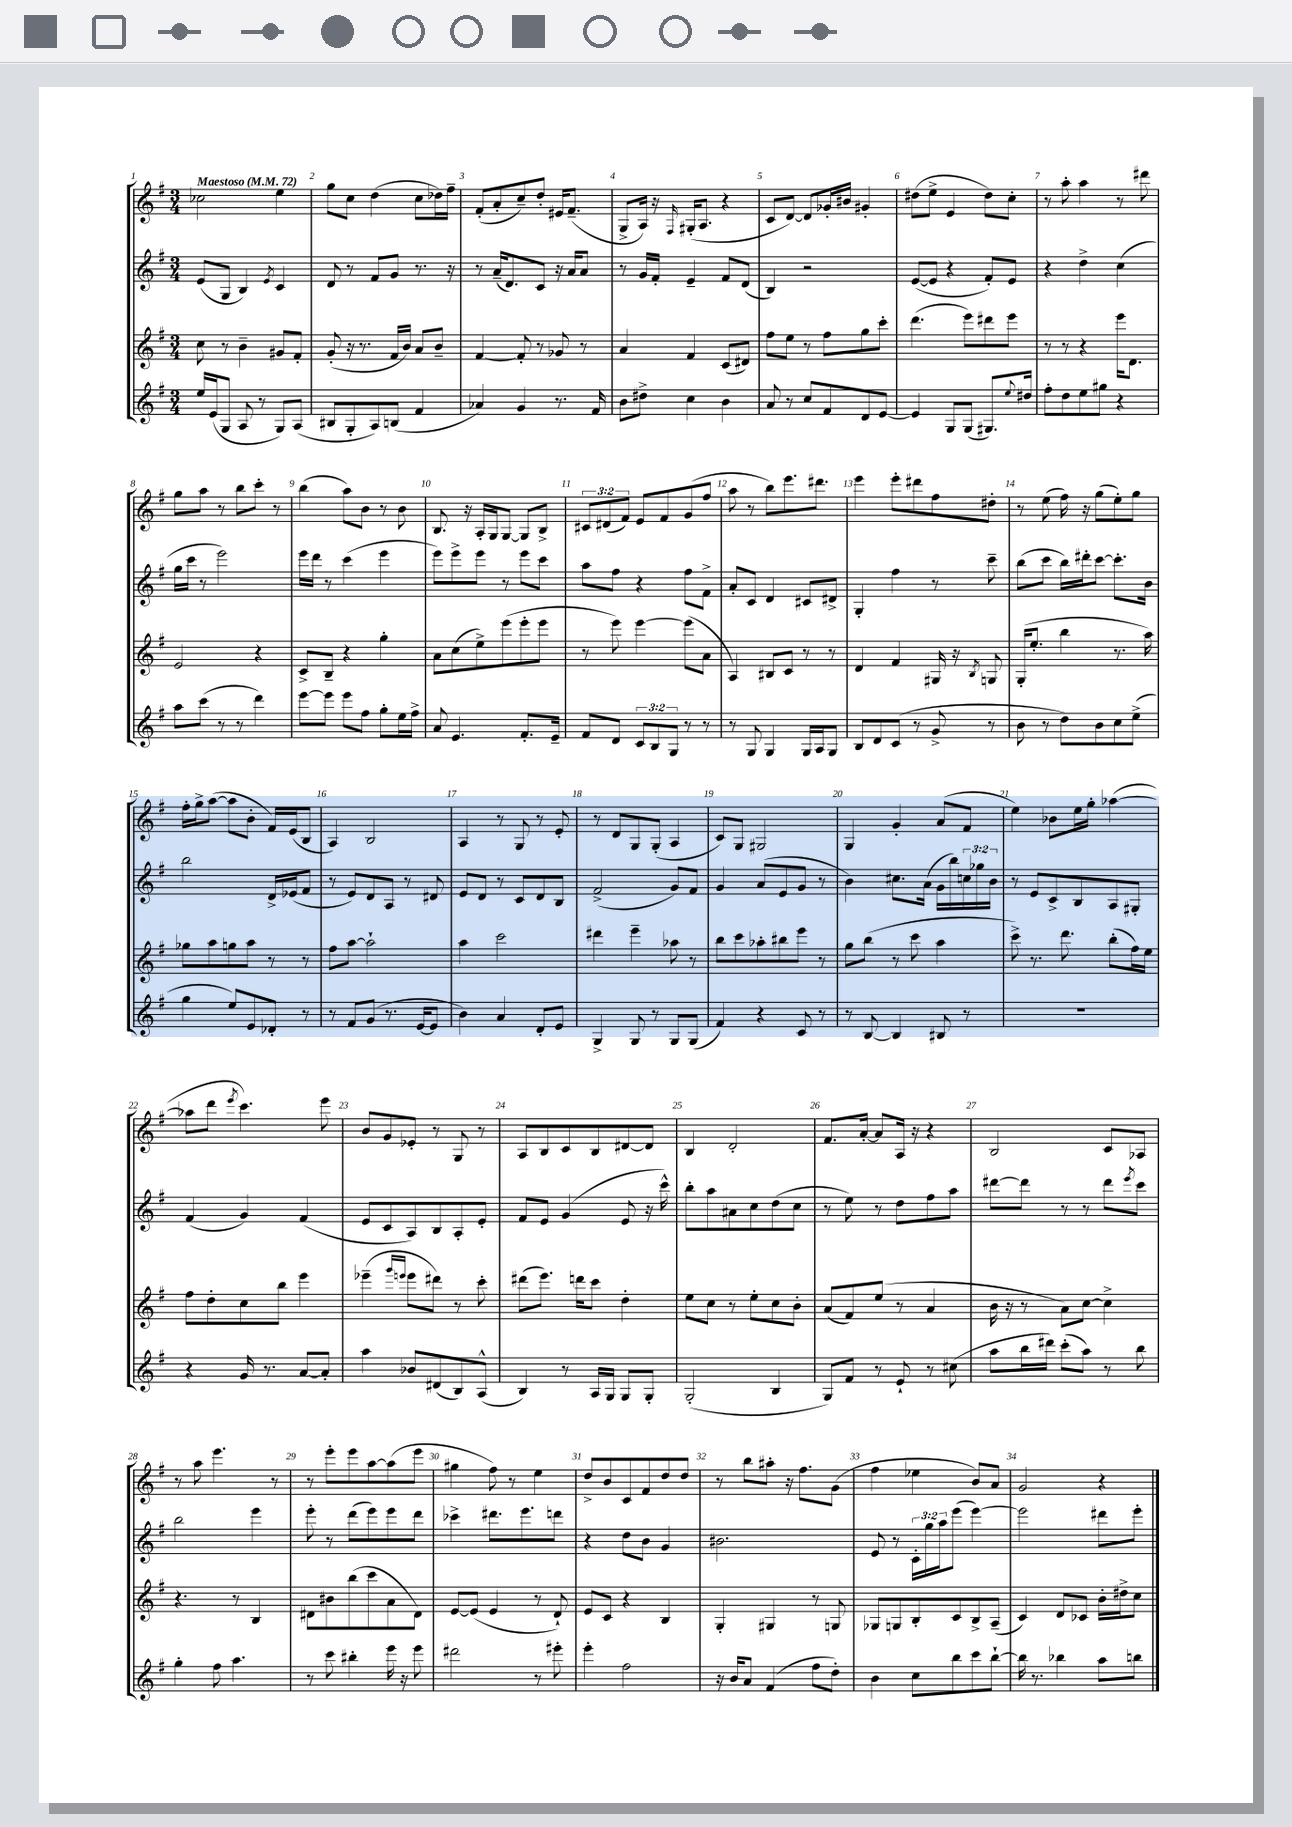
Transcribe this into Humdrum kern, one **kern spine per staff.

**kern	**kern	**kern	**kern
*staff4	*staff3	*staff2	*staff1
*clefG2	*clefG2	*clefG2	*clefG2
*k[f#]	*k[f#]	*k[f#]	*k[f#]
*M3/4	*M3/4	*M3/4	*M3/4
*MM72	*MM72	*MM72	*MM72
16ee	8cc	(8e	2cc-
(16e	.	.	.
8G	8r	8G	.
8A	4b~	4B)	.
8r	.	.	.
.	.	8qe	.
8G)	8g#	4c	4ee
(8A	8f#'	.	.
=	=	=	=
8B#	(8g'	8d	8gg
8G'	16r	8r	8cc
.	8.r	.	.
8A)	.	8f#	(4dd
(8B	16f#	8g	.
.	16b)	.	.
4f#	8a	8.r	8cc
.	8b~	.	16dd-)
.	.	16r	16ff#~
=	=	=	=
4a-)	[4f#	8r	(8f#'
.	.	(16a~	8a'
.	.	8.d)	.
4g	8f#']	.	8cc~)
.	8r	8c	8dd'
8.r	8g-	16r	16e#
.	.	16a	(8.f#~
.	8r	8a	.
16f#	.	.	.
=	=	=	=
8b	4a	8r	8G^
8dd#^	.	16g	16A)
.	.	16f#'	16r
.	.	.	16qqF#
4cc	4f#	4e~	(16G#'
.	.	.	8.A
4b	(8c	8f#	4r
.	8d#)	(8d	.
=	=	=	=
8a	8ff#	4B)	8c
8r	8ee	.	[8d)
8cc	8r	2r	8d]
8f#	8ff#	.	16g-'
.	.	.	16b#
8d	8gg	.	4g#'
[8e	8ccc'	.	.
=	=	=	=
4e]	(4.ddd	([8e	(8dd#
.	.	8e]	8ee^
8G	.	4r	4e
(8G	8eee)	.	.
8.G#)	8ddd#	8f#')	8dd#)
.	8eee	8e	8cc'
8qqee	.	.	.
16dd#	.	.	.
=	=	=	=
8ff#'	8r	4r	8r
8dd	8r	.	8aa'
8ee	4r	4dd^	4aa
8gg#	.	.	.
4r	16eee	(4cc	8r
.	8.d	.	.
.	.	.	8ddd#
=	=	=	=
8aa	2e	16gg	8gg
.	.	16ccc	.
(8ccc	.	8r	8aa
8r	.	2eee)	8r
8r	.	.	8bb
4ddd)	4r	.	8ccc'
.	.	.	8r
=	=	=	=
[8eee	8c^	16eee	(4bb
.	.	16ddd	.
8eee]	8B~	8r	.
8eee	4r	(4ccc	8aa)
8ff#	.	.	8b
8gg'	4gg'	4eee	8r
16ee	.	.	8b
16ff#^	.	.	.
=	=	=	=
8a	8a	8eee)	8.B
4.e	(8cc	8eee^	.
.	.	.	16r
.	8ee^)	8eee	16A'
.	.	.	16G
.	(8eee	8r	[8G
8.f#'	8eee'	8eee	8G]
.	8eee	8ccc	8B^
16e~	.	.	.
=	=	=	=
8f#	8r	8aa	12c#
.	.	.	(12d#
8d	8eee)	8ff#	.
.	.	.	12f#)
12c	[4eee	4r	8e
12B	.	.	.
.	.	.	8f#
12G	.	.	.
8r	(8eee]	8ff#	(8g
8r	8a	8f#^	8ff#
=	=	=	=
8r	4A)	8a'	8aa
8G	.	8c	8r
4G	8B#	4d	8bb)
.	8c	.	8.eee
16G	8r	8c#	.
16A	.	.	8.ddd#
8G	8r	8d#^	.
=	=	=	=
8B	4d	4G'	4eee
8d	.	.	.
(8c	4f#	4ff#	8eee'
8r	.	.	8ddd#
8g^	16G#	8r	8ff#
.	16r	.	.
.	8qB	.	.
8r	8G	8ccc~	8dd#'
=	=	=	=
8b	(16G'	(8bb	8r
.	8.ee'	.	.
8r	.	8ccc	(8ee
8dd)	4bb	16bb)	16ff#)
.	.	16ddd#'	16r
8b	.	[8ccc	(8gg
8cc	8.r	8.ccc']	8ee')
(8ee^	.	.	8gg
.	16aa)	16b	.
=	=	=	=
4gg	8gg-	2bb	16ff#'
.	.	.	16gg^
.	8aa	.	([8aa
8ee)	8gg	.	8aa]
8e	8aa	.	8b'
8d-'	8r	16d^	16f#)
.	.	(16e-	(16e
8r	8r	8f#	8B
=	=	=	=
8r	8ff#	8r	4A)
8f#	[8aa	8e)	.
(8g	2aa`]	8d	2B
8.r	.	8A	.
.	.	8r	.
[16e	.	.	.
8e]	.	8d#	.
=	=	=	=
4b)	4aa	8e	4A
.	.	8d	.
4a	2ccc	8r	8r
.	.	8c	8G
8d'	.	8d	8r
8e	.	8B	8e'
=	=	=	=
4G^	4ddd#	(2f#^	8r
.	.	.	8d
8G	4eee~	.	8G
8r	.	.	(8G'
8G	8aa-	8g)	4A
(8G	8r	8f#	.
=	=	=	=
4f#)	8bb	4g	8c)
.	8ccc	.	8G
4r	8aa-'	(8a	2G#
.	8bb#	8e	.
8c	8eee	8g	.
8r	8r	8r	.
=	=	=	=
8r	8gg	4b)	4G
[8B	(8bb	.	.
4B]	8r	8.cc#	4g'
.	8ccc	.	.
.	.	(16a	.
8B#	4aa	16g	(8a
.	.	16bb)	.
8r	.	24cc	8f#
.	.	24gg-	.
.	.	24b	.
=	=	=	=
2.r	8ccc^)	8r	4ee)
.	8.r	8e	.
.	.	8c^	8b-
.	8.ddd	.	.
.	.	8B	16ee
.	.	.	16gg'
.	(8bb'	8A	([4aa-
.	16ff#)	8G#'	.
.	16ee	.	.
=	=	=	=
4r	8ff#	(4f#	8aa-]
.	8dd'	.	8ddd
.	.	.	8qeee
16g	8cc	4g)	4.ccc)
8.r	.	.	.
.	8bb	.	.
[8a	4eee	(4f#	.
8a']	.	.	8eee
=	=	=	=
4aa	(4eee-~	8e	8b
.	.	8c	8g
.	16qqggg	.	.
.	16qqeee	.	.
8b-	8eee	8A)	8e-'
(8d#	8ddd#)	8B	8r
8B)	8r	8A'	8G
(8A^^	8ccc'	8e'	8r
=	=	=	=
4B)	(8ddd#	8f#	8A
.	8.eee)	8e	8B
8r	.	(4g	8c
.	16ddd	.	.
16A	8ccc	.	8B
16G	.	.	.
8G	4dd'	8e	[8d#
8G'	.	16r	8d#]
.	.	16ccc^^)	.
=	=	=	=
(2G'	8ee	8bb'	4B
.	8cc	8aa	.
.	8r	8a#	2d'
.	8ee'	8cc	.
4B	8cc	(8dd	.
.	8b'	8cc	.
=	=	=	=
8G)	(8a	8r	8.f#
8f#	8f#)	8ee)	.
.	.	.	[16a'
8r	(8ee	8r	8a]
8e`	8r	8dd	16A
.	.	.	16r
8r	4a	8ff#	4r
(8cc#	.	8aa	.
=	=	=	=
8aa	16b	[8ddd#	2B
.	16r	.	.
16bb	8r	8ddd#]	.
16ddd#)	.	.	.
(8ccc'	8a)	8r	.
8aa)	[8cc	8r	.
8r	4cc^]	8ddd#	8c
.	.	8qeee	.
8bb	.	8ccc	8A-
=	=	=	=
4gg'	4.r	2bb	8r
.	.	.	8aa
8ff#	.	.	4.eee
4.aa	8r	.	.
.	4B	4eee	.
.	.	.	8r
=	=	=	=
8r	8d#	8eee'	8r
8ccc	8b#	8r	8eee'
4bb#'	(8bb	(8ddd	8eee
.	8ccc	8eee)	[8aa
16eee	8a	8eee	(8aa]
16r	.	.	.
8eee	8d#)	8ddd	8eee
=	=	=	=
2ddd#	[8e	4ccc-^	4gg#
.	(8e]	.	.
.	4e	8.ddd#	8ff#)
.	.	.	8r
.	.	8.eee	.
8r	8r	.	4ee
8eee#'	8d`)	8ddd	.
=	=	=	=
4eee'	8e	4r	8dd^
.	8c	.	8b
2ff#	4r	8dd	8c
.	.	8b	8f#
.	4B	4g	8dd
.	.	.	8dd
=	=	=	=
16r	4G'	2.b#	8r
16b	.	.	.
8a	.	.	8bb
(4f#	4G#	.	8aa#'
.	.	.	16r
.	.	.	8.ff#
8ff#	8r	.	.
8dd')	8G	.	(8g
=	=	=	=
4b	8G-	8e	4ff#
.	8G	8r	.
8cc	8B'	24c'	4ee-
.	.	24gg	.
.	.	24aa	.
8bb	8c	(8eee	.
8ccc	8B^	[4eee)	8b)
[8bb`	(8A~	.	8a
=	=	=	=
16bb]	4c)	2eee]	2g
8.r	.	.	.
4bb-	8d	.	.
.	8c-	.	.
8aa	16b'	8ddd#	4r
.	16dd#^	.	.
8bb	8cc	8eee'	.
==	==	==	==
*-	*-	*-	*-
